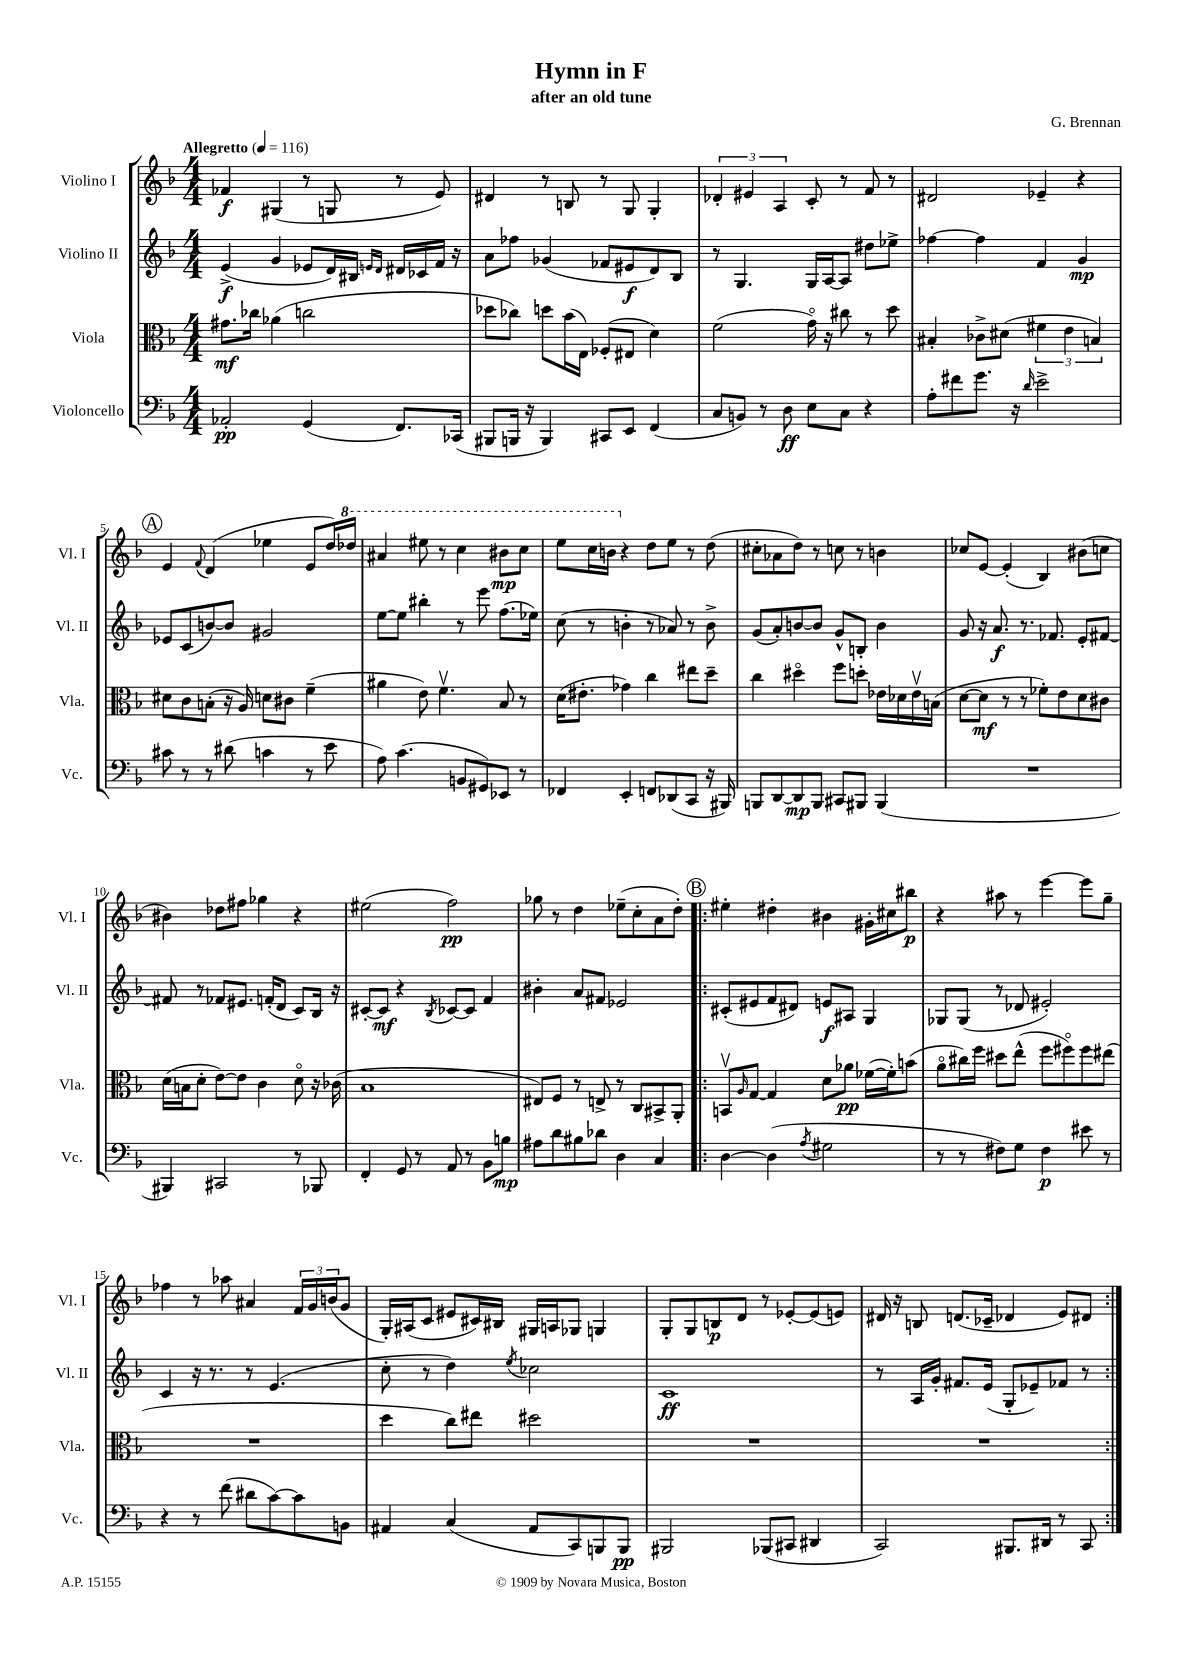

**kern	**dynam	**kern	**dynam	**kern	**dynam	**kern	**dynam
*part4	*part4	*part3	*part3	*part2	*part2	*part1	*part1
*staff4	*staff4	*staff3	*staff3	*staff2	*staff2	*staff1	*staff1
*I"Violoncello	*	*I"Viola	*	*I"Violino II	*	*I"Violino I	*
*I'Vc.	*	*I'Vla.	*	*I'Vl. II	*	*I'Vl. I	*
*clefF4	*	*clefC3	*	*clefG2	*	*clefG2	*
*k[b-]	*	*k[b-]	*	*k[b-]	*	*k[b-]	*
*M4/4	*	*M4/4	*	*M4/4	*	*M4/4	*
*MM116	*	*MM116	*	*MM116	*	*MM116	*
=1	=1	=1	=1	=1	=1	=1	=1
!	!	!	!	!	!	!LO:TX:a:B:t=Allegretto	!
2AA-X'/	pp	8.g#X\L	mf	(4e^/	f	4f-X/	f
.	.	16cc-X\Jk	.	.	.	.	.
.	.	(4a-X\	.	4g/	.	(4G#X/	.
(4GG/	.	2ccn\	.	8e-X/L	.	8r	.
.	.	.	.	16d/L)	.	8Gn/	.
.	.	.	.	16B#X/JJ	.	.	.
.	.	.	.	16qqen/LL	.	.	.
.	.	.	.	16qqd/JJ	.	.	.
8.FF/L)	.	.	.	16d#X/LL	.	8r	.
.	.	.	.	16c-X/	.	.	.
.	.	.	.	16f/JJ	.	8e/)	.
(16CC-X/Jk	.	.	.	16r	.	.	.
=2	=2	=2	=2	=2	=2	=2	=2
8BBB#X/L	.	8dd-X\L	.	8a\L	.	4d#X/	.
16BBBn/Jk	.	8cc-X\J)	.	8ff-X\J	.	.	.
16r	.	.	.	.	.	.	.
4BBB/)	.	8ddn\L	.	(4g-X/	.	8r	.
.	.	(16b-\L	.	.	.	8Bn/	.
.	.	16E\JJ)	.	.	.	.	.
8CC#X/L	.	(8F-X'/L	.	8f-X/L	.	8r	.
8EE/J	.	8E#X/J	.	8e#X/	f	8G/	.
(4FF/	.	4d\)	.	8d/)	.	4G'/	.
.	.	.	.	8B-/J	.	.	.
=3	=3	=3	=3	=3	=3	=3	=3
8C/L	.	(2f\	.	8r	.	6d-X'/	.
8BBn/J)	.	.	.	4.G/	.	.	.
.	.	.	.	.	.	6e#X/	.
8r	.	.	.	.	.	.	.
.	.	.	.	.	.	6A/	.
8D\	ff	.	.	.	.	.	.
8E\L	.	16g\)	.	16G/LL	.	8c'/	.
.	.	16r	.	[16A/J	.	.	.
8C\J	.	8cc#X\	.	8A/J]	.	8r	.
4r	.	8r	.	8dd#X\L	.	8f/	.
.	.	8dd\	.	8ee-X^\J	.	8r	.
=4	=4	=4	=4	=4	=4	=4	=4
8A'\L	.	4B#X'/	.	[4ff-X\	.	2d#X/	.
8f#X\	.	.	.	.	.	.	.
8.g\J	.	8c-X^\L	.	4ff-\]	.	.	.
.	.	(8d#X\J	.	.	.	.	.
16r	.	.	.	.	.	.	.
16qqd/	.	.	.	.	.	.	.
2e^\	.	6f#X\	.	4f/	.	4e-X~/	.
.	.	6e\	.	.	.	.	.
.	.	.	.	4g/	mp	4r	.
.	.	6Bn/)	.	.	.	.	.
!!LO:LB:g=z
!!LO:REH:place=s1:t=A
=5	=5	=5	=5	=5	=5	=5	=5
8c#X\	.	8d#X\L	.	8e-X/L	.	4e/	.
8r	.	8c\	.	(8c/	.	.	.
.	.	.	.	.	.	8qqf/	.
8r	.	(8Bn'\J	.	[8bn/)	.	(4d/	.
(8d#X\	.	16r	.	8b/J]	.	.	.
.	.	16A/)	.	.	.	.	.
4cn\	.	8dn\L	.	2g#X/	.	4ee-X\	.
.	.	8c#X\J	.	.	.	.	.
8r	.	(4f~\	.	.	.	8e/L	.
8e\	.	.	.	.	.	16dd/L)	.
*	*	*	*	*	*	*8va	*
.	.	.	.	.	.	16ddd-X/JJ	.
=6	=6	=6	=6	=6	=6	=6	=6
8A\)	.	4a#X\	.	[8ee\L	.	4aa#X/	.
(4.c\	.	.	.	8ee\J]	.	.	.
.	.	8e\)	.	4bb#X'\	.	8eee#X\	.
.	.	4.fv\	.	.	.	8r	.
8BBn/L	.	.	.	8r	.	4ccc\	.
8GG#X/)	.	.	.	8eee\	.	.	.
8EE-X/J	.	8B-/	.	(8.ff\L	.	8bb#X\L	mp
8r	.	8r	.	.	.	8ccc\J	.
.	.	.	.	16ee-X\Jk)	.	.	.
=7	=7	=7	=7	=7	=7	=7	=7
4FF-X/	.	(16d\KL	.	(8cc\	.	8eee\L	.
.	.	8.e#X'\J	.	.	.	.	.
.	.	.	.	8r	.	16ccc\L	.
.	.	.	.	.	.	16bbn\JJ	.
*	*	*	*	*	*	*X8va	*
4EE'/	.	4g-X\)	.	4bn'\	.	4r	.
8FFn/L	.	4cc\	.	8r	.	8dd\L	.
(8DD-X/	.	.	.	8a-X/)	.	8ee\J	.
8CC/J	.	8ee#X\L	.	8r	.	8r	.
16r	.	8dd~\J	.	8b^\	.	(8dd\	.
16BBB#X/)	.	.	.	.	.	.	.
=8	=8	=8	=8	=8	=8	=8	=8
8BBBn/L	.	4cc\	.	(8g/L	.	8cc#X'\L	.
[8DD/	.	.	.	8a'/)	.	8a-X\	.
8DD/]	mp	4dd#X\	.	[8bn/	.	8dd\J)	.
8BBB/J	.	.	.	8b/J]	.	8r	.
8CC#X/L	.	8ff\L	.	8g^^/L	.	8ccn\	.
8BBB#X/J	.	8ddn'\J	.	8Bn'/J	.	8r	.
(4BBB#/	.	16e-X\LL	.	4b\	.	4bn\	.
.	.	16d-X\	.	.	.	.	.
.	.	16e-v\	.	.	.	.	.
.	.	(16Bn\JJ	.	.	.	.	.
=9	=9	=9	=9	=9	=9	=9	=9
1r	.	[8d\L	.	8g/	.	8cc-X/L	.
.	.	8d\J]	mf	16r	.	[8e/J	.
.	.	.	.	8.a/	f	.	.
.	.	8r	.	.	.	(4e'/]	.
.	.	8r	.	8.r	.	.	.
.	.	8f-X'\L)	.	.	.	4B-/)	.
.	.	.	.	8.f-X/	.	.	.
.	.	8e\	.	.	.	.	.
.	.	8d\	.	8e'/L	.	(8b#X\L	.
.	.	8c#X\J	.	[8f#X/J	.	8ccn\J	.
!!LO:LB:g=z
=10	=10	=10	=10	=10	=10	=10	=10
4BBB#X/)	.	(16d\LL	.	8f#X/]	.	4b#X\)	.
.	.	16Bn\J	.	.	.	.	.
.	.	8d'\J	.	8r	.	.	.
2CC#X/	.	[8e\L)	.	8f-X/L	.	8dd-X\L	.
.	.	8e\J]	.	8.e#X/J	.	8ff#X\J	.
.	.	4c\	.	.	.	4gg-X\	.
.	.	.	.	(16fn'/KL	.	.	.
.	.	.	.	8d/J	.	.	.
8r	.	8d\	.	8c/L)	.	4r	.
8BBB-X/	.	16r	.	16B-/Jk	.	.	.
.	.	(16c-X\	.	16r	.	.	.
=11	=11	=11	=11	=11	=11	=11	=11
4FF'/	.	1B-	.	[8c#X'/L	.	(2ee#X\	.
.	.	.	.	8c#/J]	mf	.	.
8GG/	.	.	.	4r	.	.	.
8r	.	.	.	.	.	.	.
.	.	.	.	8qB-/	.	.	.
8AA/	.	.	.	[8c-X/L	.	2ff\)	pp
8r	.	.	.	8c-/J]	.	.	.
8BB-\L	.	.	.	4f/	.	.	.
8Bn\J	mp	.	.	.	.	.	.
=12	=12	=12	=12	=12	=12	=12	=12
8A#X\L	.	8E#X/L)	.	4b#X'\	.	8gg-X\	.
8d\	.	8F/J	.	.	.	8r	.
8B#X\	.	8r	.	8a/L	.	4dd\	.
8d-X\J	.	8En^/	.	8f#X/J	.	.	.
4D\	.	8r	.	2e-X/	.	(8ee-X~\L	.
.	.	8C/L	.	.	.	8cc'\	.
4C/	.	8BB#X^/	.	.	.	8a\	.
.	.	8AA'/J	.	.	.	8dd'\J)	.
!!LO:REH:place=s1:t=B
=13!|:	=13!|:	=13!|:	=13!|:	=13!|:	=13!|:	=13!|:	=13!|:
[4D\	.	8BBnv/L	.	(8c#X'/L	.	4ee#X'\	.
.	.	16qqA/	.	.	.	.	.
.	.	[8G/J	.	8e#X/	.	.	.
(4D\]	.	4G/]	.	8f/	.	4dd#X'\	.
.	.	.	.	8d#X/J)	.	.	.
8qA/	.	.	.	.	.	.	.
2G#X\	.	8d\L	.	8en/L	f	4b#X\	.
.	.	8a-X\J	pp	8A#X/J	.	.	.
.	.	([16f-X\LL	.	4G/	.	16g#X'\LL	.
.	.	16f-'\J])	.	.	.	16cc#X\J	.
.	.	(8bn\J	.	.	.	8bb#X\J	p
=14	=14	=14	=14	=14	=14	=14	=14
8r	.	8a\L	.	8G-X/L	.	4r	.
8r	.	16cc#X\L)	.	(8G-/J	.	.	.
.	.	16ff\JJ	.	.	.	.	.
8F#X\L)	.	8dd#X\L	.	8r	.	8aa#X\	.
8G\J	.	(8ee^^\J	.	8d-X/	.	8r	.
4F#\	p	8ff\L	.	2e#X'/)	.	[4eee\	.
.	.	8ff#X\)	.	.	.	.	.
8e#X\	.	8ff#\	.	.	.	8eee\L]	.
8r	.	(8ee#X\J	.	.	.	8gg~\J	.
!!LO:LB:g=z
=15	=15	=15	=15	=15	=15	=15	=15
4r	.	1r	.	4c/	.	4ff-X\	.
8r	.	.	.	16r	.	8r	.
.	.	.	.	8.r	.	.	.
(8f\	.	.	.	.	.	8aa-X\	.
8d#X\L	.	.	.	8r	.	4a#X/	.
[8c\)	.	.	.	(4.e/	.	.	.
8c\]	.	.	.	.	.	24f/LL	.
.	.	.	.	.	.	24g/	.
.	.	.	.	.	.	(24bn/J	.
8BBn\J	.	.	.	.	.	8g/J	.
=16	=16	=16	=16	=16	=16	=16	=16
4AA#X/	.	4dd\	.	8cc'\	.	16G'/LL)	.
.	.	.	.	.	.	(16A#X/J	.
.	.	.	.	8r	.	8c/J	.
(4C/	.	8cc\L)	.	4dd\)	.	8e#X/L	.
.	.	8ee#X\J	.	.	.	16c#X/L)	.
.	.	.	.	.	.	16B#X/JJ	.
.	.	.	.	8qee/	.	.	.
8AA#/L	.	2dd#X\	.	2cc-X\	.	16G#X/LL	.
.	.	.	.	.	.	16An/J	.
8CC/)	.	.	.	.	.	8G-X/J	.
8BBBn/	.	.	.	.	.	4Gn/	.
8BBB/J	pp	.	.	.	.	.	.
=17	=17	=17	=17	=17	=17	=17	=17
2BBB#X/	.	1r	.	1c	ff	8G'/L	.
.	.	.	.	.	.	8G/	.
.	.	.	.	.	.	8Bn/	p
.	.	.	.	.	.	8d/J	.
(8BBB-X/L	.	.	.	.	.	8r	.
8CC#X/J	.	.	.	.	.	[8e-X'/L	.
4DD#X/	.	.	.	.	.	(8e-/]	.
.	.	.	.	.	.	8en/J)	.
=18	=18	=18	=18	=18	=18	=18	=18
2CC/)	.	1r	.	8r	.	16d#X/	.
.	.	.	.	.	.	16r	.
.	.	.	.	16A/LL	.	8Bn/	.
.	.	.	.	16g'/JJ	.	.	.
.	.	.	.	8.f#X/L	.	(8.dn/L	.
.	.	.	.	(16e/Jk	.	16c-X~/Jk	.
8.BBB#X/L	.	.	.	8G'/L	.	4d-X/	.
.	.	.	.	8e-X~/)	.	.	.
16DD#X/Jk	.	.	.	.	.	.	.
8r	.	.	.	8f-X/J	.	8e/L)	.
8CC/	.	.	.	8r	.	8d#X/J	.
=:|!	=:|!	=:|!	=:|!	=:|!	=:|!	=:|!	=:|!
*-	*-	*-	*-	*-	*-	*-	*-
